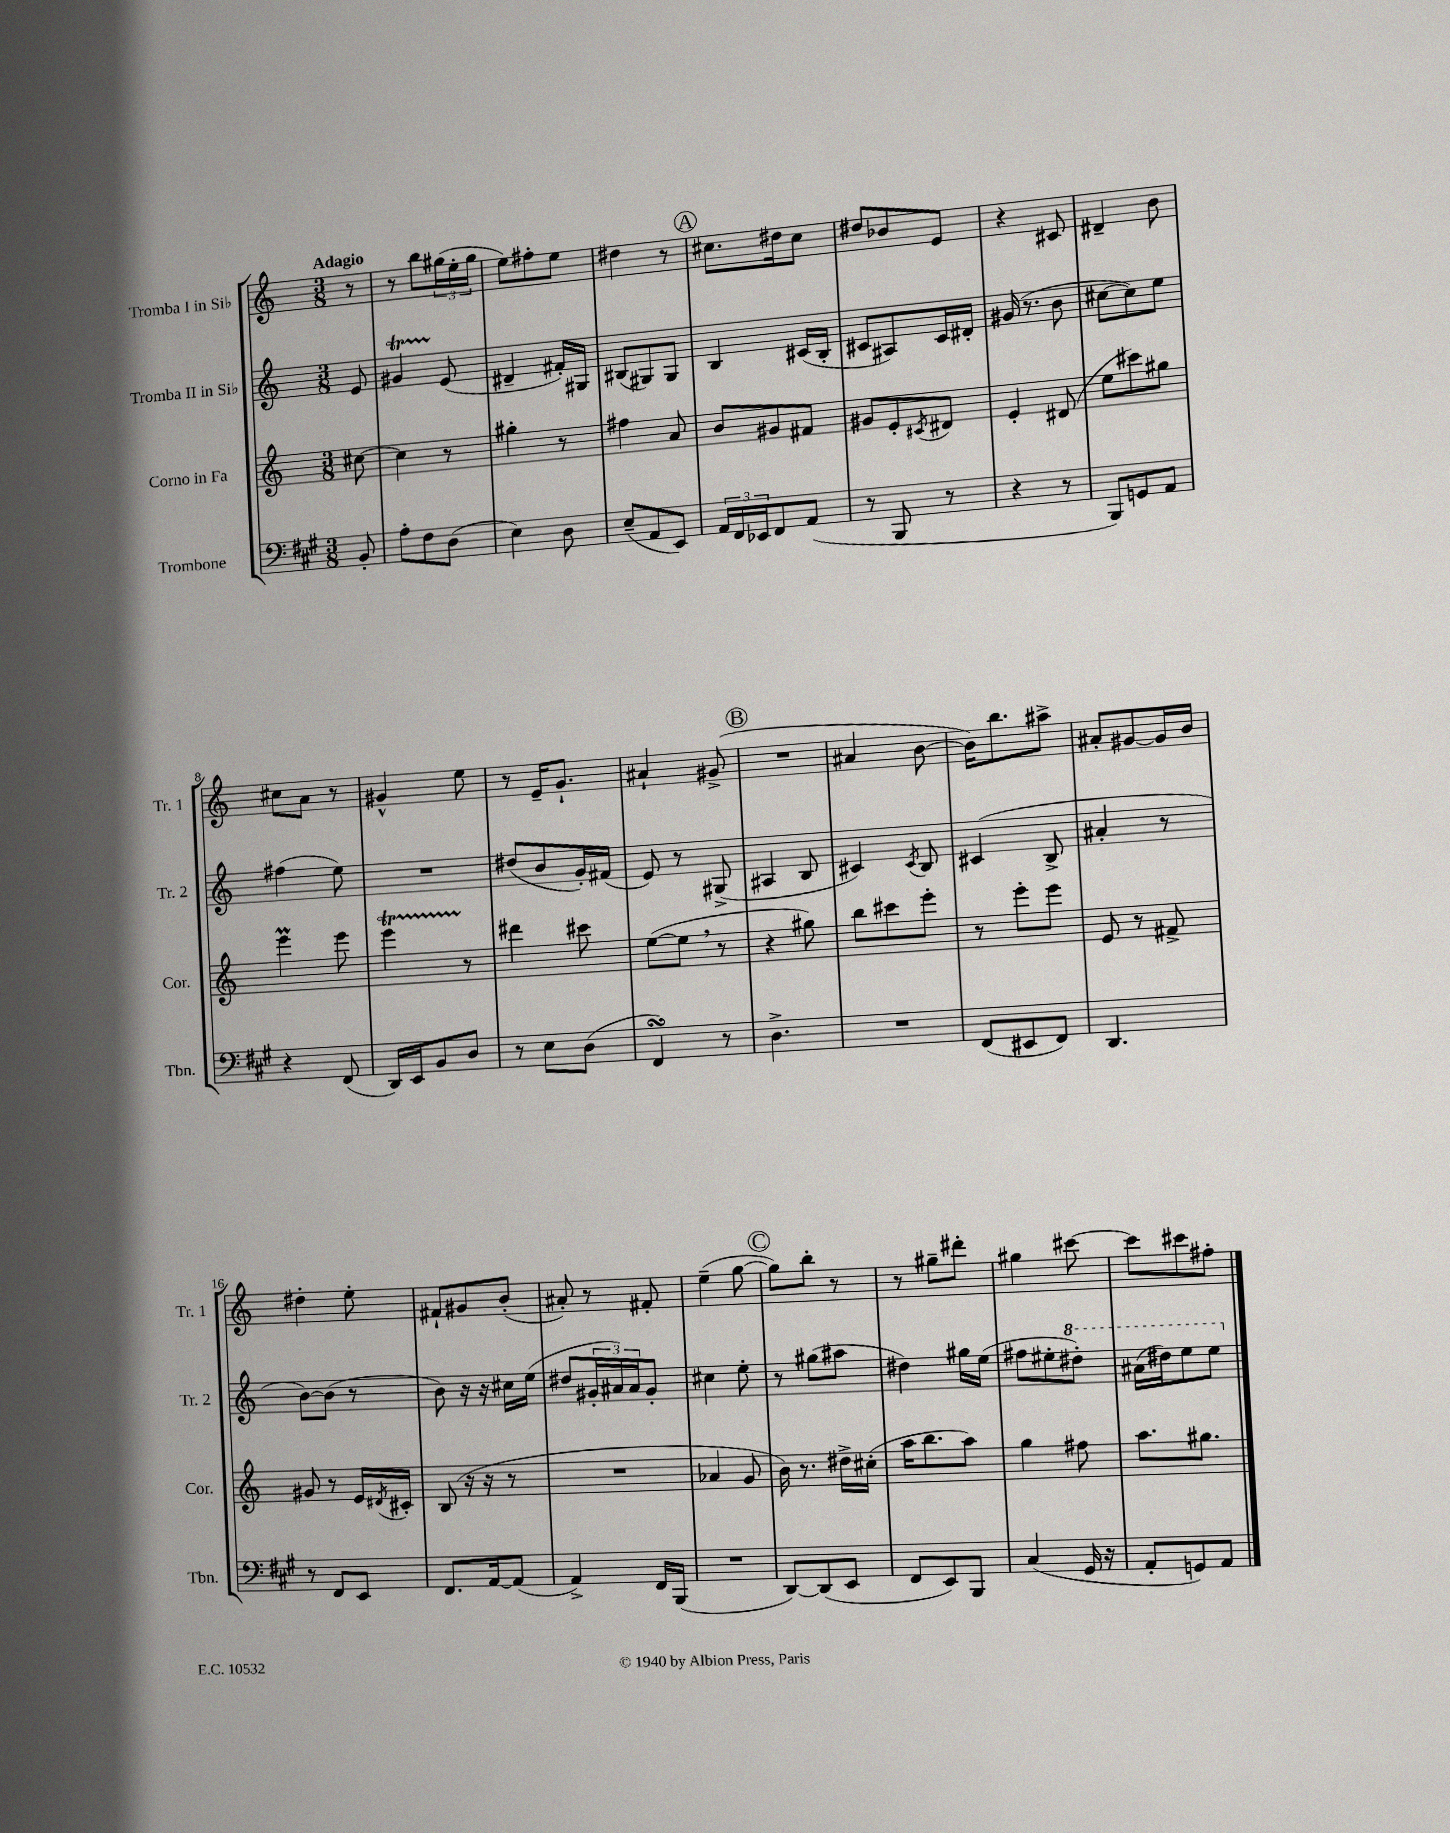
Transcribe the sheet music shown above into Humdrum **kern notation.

**kern	**kern	**kern	**kern
*staff4	*staff3	*staff2	*staff1
*clefF4	*clefG2	*clefG2	*clefG2
*k[f#c#g#]	*k[]	*k[]	*k[]
*M3/8	*M3/8	*M3/8	*M3/8
8BB'	[8cc#	8e	8r
=	=	=	=
8A'	4cc#]	4g#	8r
8F#	.	.	8bb
(8D	8r	(8e	(24gg#
.	.	.	24ee'
.	.	.	24gg#
=	=	=	=
4E)	4gg#'	4d#~	8ee)
.	.	.	8ff#'
8D	8r	16f#')	8ee
.	.	16G#	.
=	=	=	=
(8E~	4ff#	(8B#	4dd#
8AA	.	8G#)	.
8EE)	8a	8G#	8r
=	=	=	=
24AA	8b	4B	8.cc#
24FF#	.	.	.
24EE-	.	.	.
8FF#	8g#	.	.
.	.	.	16dd#
(8AA	8f#	(16c#	8cc#
.	.	16B'	.
=	=	=	=
8r	8g#	8c#	8dd#
8BBB	8e'	8A#)	8b-
.	8qc#	.	.
8r	8d#	16c#	8e
.	.	16d#'	.
=	=	=	=
4r	4e'	(16g#	4r
.	.	8.r	.
8r	(8d#	8b	8c#
=	=	=	=
8BBB)	8ee	[8cc#	4d#~
8GG	8ccc#)	8cc#])	.
8AA	8gg#	8ee	8b
=	=	=	=
4r	4eee	(4ff#	8cc#
.	.	.	8a
(8FF#	8eee	8ee)	8r
=	=	=	=
16DD)	4eee	4.r	4g#^^
16EE	.	.	.
8BB	.	.	.
8D	8r	.	8ee
=	=	=	=
8r	4ddd#	(8dd#	8r
8E	.	8b	16e~
.	.	.	8.g`
(8D	8ccc#	16g')	.
.	.	(16f#	.
=	=	=	=
4FF#)	([8ee	8e)	4a#`
.	8ee]	8r	.
8r	8r	(8G#^	(8g#^
=	=	=	=
4.D^	4r	4A#	4.r
.	8gg#)	8B	.
=	=	=	=
4.r	8bb	4c#)	4a#
.	8ccc#	.	.
.	.	8qc#	.
.	8eee'	8B	[8b
=	=	=	=
(8FF#	8r	(4c#	16b])
.	.	.	8.bb
8EE#	8eee'	.	.
8FF#)	8eee	8B^	8aa#^
=	=	=	=
4.DD	8e	4a#'	8a#'
.	8r	.	[8g#
.	8f#^	8r	16g#]
.	.	.	16b
=	=	=	=
8r	8g#	[8b)	4dd#'
8FF#	8r	(8b]	.
8EE	16e	8r	8ee'
.	8qd#	.	.
.	16c#'	.	.
=	=	=	=
8.FF#	(8B	8b)	8f#`
.	16r	16r	8g#
[16AA	16r	16r	.
(8AA]	8r	16cc#	(8b'
.	.	(16ee	.
=	=	=	=
4AA^)	4.r	8dd#	8a#')
.	.	24g#'	8r
.	.	24a#)	.
.	.	24a#	.
16FF#	.	8g#'	8f#'
(16BBB	.	.	.
=	=	=	=
4.r	4a-	4cc#	(4ee~
.	8g	8ee'	[8gg
=	=	=	=
[8DD)	16b)	8r	8gg])
.	8.r	.	.
(8DD]	.	(8gg#	8bb'
8EE	16dd#^	8aa#	8r
.	(16cc#'	.	.
=	=	=	=
8FF#	16aa	4dd#)	8r
.	8.bb	.	.
8EE)	.	.	8gg#~
8BBB	8aa)	16gg#	8ddd#'
.	.	(16ee	.
=	=	=	=
(4C#	4gg	8ff#	4gg#
.	.	8ee#'	.
16GG#	8ff#	8ddd#')	[8ccc#
16r	.	.	.
=	=	=	=
8AA'	8.aa	(16aa#	8ccc#]
.	.	16ddd#)	.
8GG)	.	8eee	8ccc#
.	8.gg#	.	.
8AA	.	8eee	8ff#'
==	==	==	==
*-	*-	*-	*-
